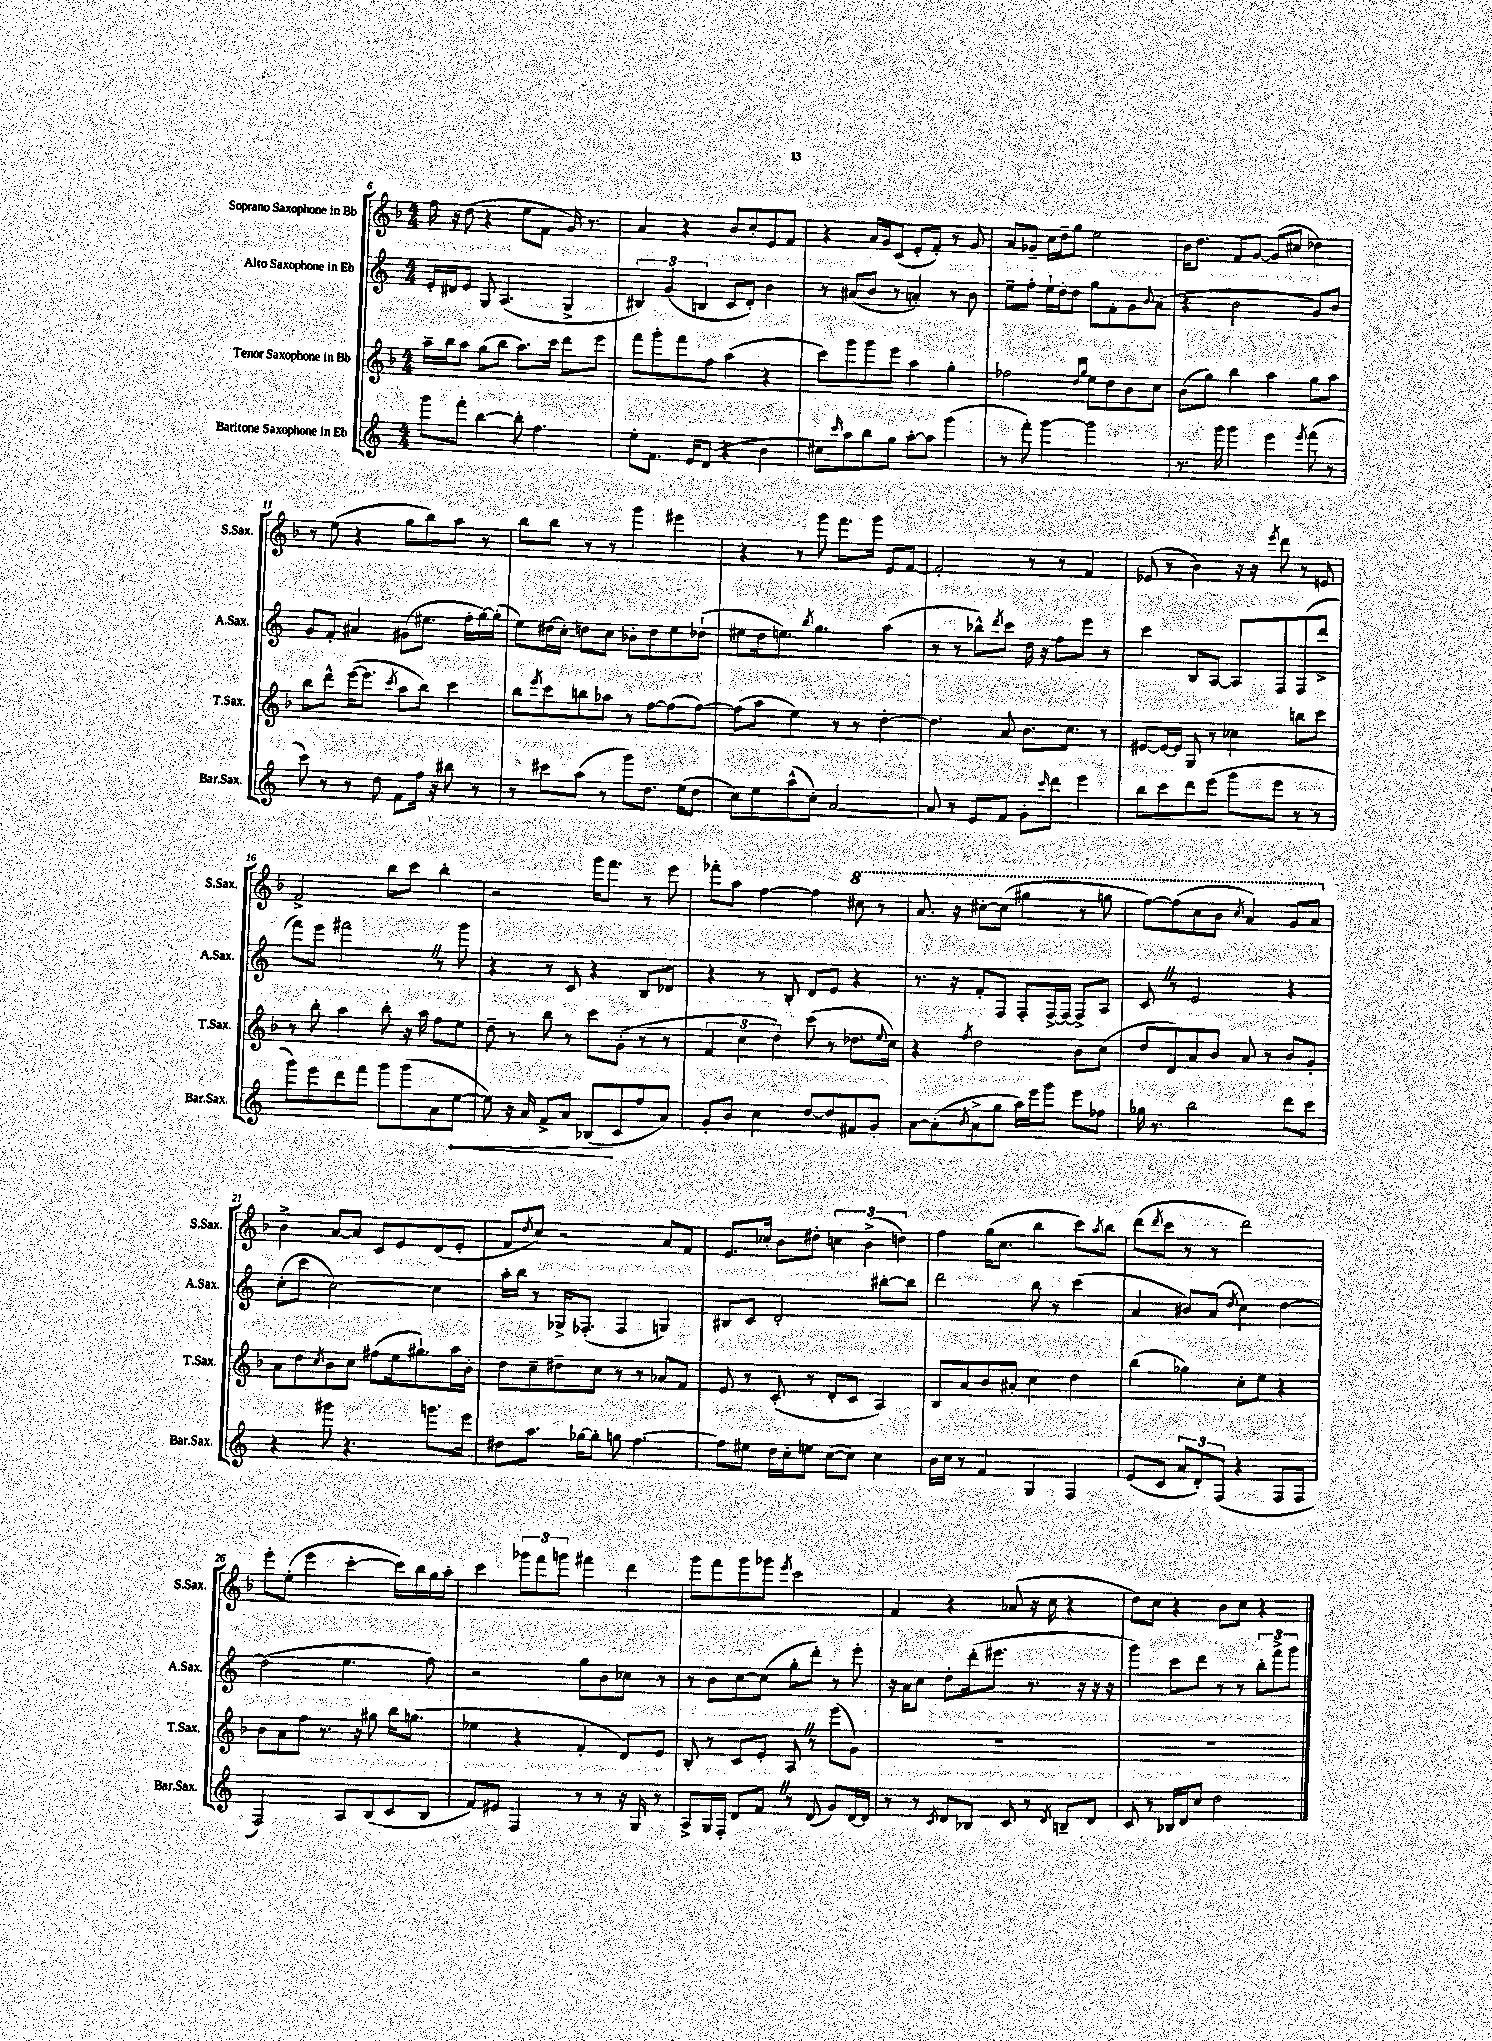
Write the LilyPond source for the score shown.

<<
\new StaffGroup <<
\new Staff = "s0" \with { instrumentName = "Soprano Saxophone in Bb" shortInstrumentName = "S.Sax." } {
    \clef treble \key f \major \numericTimeSignature \time 4/4
    f''16 r16 d''8( r4 e''8 f'8 g'16) r8. |
    a'4 r4 bes'8 c''8-. e'8 f'8 |
    r4 a'16 g'16 c'8( e'8-. f'8-.) r8 g'8 |
    a'8 ges'8-- c''16 d''16-- g''8 e''2 |
    bes'16 d''8. f'8 g'8~ g'8( cis''8 des''4) |
    r8 e''8( r4 g''8 bes''8) a''8 r8 |
    bes''8 bes''8 r8 r8 g'''4 eis'''4 |
    r4 r8 g'''8 f'''8. g'''16 e'8 f'8~ |
    f'2-. r8 r8 f'4 |
    ees'8( r8 bes'4) r16 r16 \acciaccatura { e'''8 } d'''8 r8 e'8 |
    f'2-> bes''8 c'''8 bes''4-. |
    r2 g'''16 f'''8. r8 e'''8 |
    fes'''8-. a''8 f''4~ f''4 \ottava #1 cis'''8 r8 |
    a''8. r16 cis'''8~-. cis'''8( gis'''4 r8 g'''8 |
    f'''8~) f'''8( c'''8 bes''8 \acciaccatura { c'''8 } a''4) g''8 a''8 \ottava #0 |
    bes'4-> a'8~ a'8 c'8 e'8 d'8( e'8-. |
    f'8 \acciaccatura { d''8 } c''8) r2 a'8 f'8 |
    e'8. ces''16-. bes'8 dis''8-. \tuplet 3/2 { c''4 bes'4->( d''4) } |
    f''4 g''16( c''8. bes''4 c'''8) \acciaccatura { a''8 } bes''8 |
    d'''8( \acciaccatura { d'''8 } c'''8 r8 r8 d'''2) |
    e'''8-. e''8-.( e'''4 c'''4~-. c'''16) bes''16 g''16 a''16-. |
    c'''4 \tuplet 3/2 { ges'''8 f'''8 g'''8 } fis'''4 d'''4 |
    g'''8 f'''8 g'''8 ges'''8 \acciaccatura { e'''8 } c'''2 |
    f'4 r4 aes'8( r16 c''16 r4 |
    d''8) c''8 r4 bes'8 c''8 r4 \bar "|." |
}
\new Staff = "s1" \with { instrumentName = "Alto Saxophone in Eb" shortInstrumentName = "A.Sax." } {
    \clef treble \key c \major \numericTimeSignature \time 4/4
    e'16-. dis'16 e'8 g8 a4.( g4-> |
    \tuplet 3/2 { bis4) g'4( b4 } c'8 d'8-.) b'4 |
    r8 ais'8( b'8 r8 a'4-.) r8 b'8 |
    e''8-- f''8-. e''16-! d''16-. d''8 g''8 f'8-. g'8 \appoggiatura { b'8 } a'8( |
    r4 b'2 g'8) b'8 |
    g'8 f'8-. ais'4 gis'8( eis''8. f''16-. g''16~) g''16-.( |
    e''8) dis''16( c''16-.) d''8 c''8 bes'8-. d''8 e''8 des''8-!( |
    eis''8 d''16 e''8.) \acciaccatura { b''8 } g''4. a''4( |
    r8 r8 bes''8-^) \acciaccatura { d'''8 } c'''8 d''16 r16 f''8 e'''8 r8 |
    c'''4 b8 a8~ a8 f8 f8( d'''8-> |
    f'''8) e'''8 fis'''2 \once \override BreathingSign.text = \markup { \musicglyph "scripts.caesura.straight" } \breathe r8 g'''8 |
    r4 r8 c'8 r4 b8 des'8 |
    r4 r8 b8-. d'8 e'8 r4 |
    r8. r16 f'8-. f8 f8-. f16~-> f16~ f8-> a8 |
    c'8 \once \override BreathingSign.text = \markup { \musicglyph "scripts.caesura.straight" } \breathe r8 e'2 r4 |
    c''8-.( c'''8 c''2~) c''4 |
    a''16-. b''16 r8 ges16-> fes8.-.( fes4 g4) |
    bis8 c'8 d'2-. bis''8~-. bis''8 |
    d'''2 b''8 r8 c'''4( |
    a'4 bis'8) a'8( \acciaccatura { d''8 } c''4) d''4~ |
    d''2( e''4. f''8) |
    r2 g''8 b'8 ces''8 r8 |
    r8 b'8 c''8~ c''8( g''8-. d'''8-.) r8 e'''8-. |
    r16 a'16 c''8 d''8-. d'''16-.( eis'''8. r8. r16 r16 r16 |
    g'''4) c'''8 d'''8 r8 r8 \tuplet 3/2 { b''8-. f'''8-> g'''8 } \bar "|." |
}
\new Staff = "s2" \with { instrumentName = "Tenor Saxophone in Bb" shortInstrumentName = "T.Sax." } {
    \clef treble \key f \major \numericTimeSignature \time 4/4
    a''16-- bes''16 a''8 g''8( bes''8 a''8.) c'''16 d'''8 e'''8 |
    f'''8 g'''8-. f'''8 f''8 a''4( r4 |
    c'''8) g'''8 g'''8 e'''8 a''4 g''4-. |
    fes''2 \grace { d''16 g''16 } e''8 d''8 bes'8 c''8 |
    bes'8( g''8) bes''4 a''4 g''8 a''8 |
    bes''8 d'''8-^ e'''16~( e'''8. \acciaccatura { c'''8 } a''8 bes''8) c'''4 |
    bes''8 \acciaccatura { e'''8 } c'''8 b''8 aes''8 r8 f''8~ f''8( f''8~) |
    f''8( a''8 e''4) r8 r8 d''4~-. |
    d''4. a'8 bes'8. c''8. r8 |
    eis'8~ eis'16~ eis'16 g8 r8 ces''4 b''8 c'''8 |
    r8 bes''8-. a''4 bes''8-. r16 a''16 f''8 e''8 |
    d''8-- r8 bes''8 r8 c'''8 g'8-.( r8 r8 |
    \tuplet 3/2 { f'4 c''4 d''4) } c'''8( r8 des''8. \appoggiatura { e''8 } c''16) |
    r4 \acciaccatura { f''8 } d''2 bes'8 c''8( |
    d''8 d'8) a'8 bes'8 a'8 r8 bes'8 g'8-. |
    a'8 d''8 \acciaccatura { c''8 } bes'8 c''8 fis''8( e''16 gis''8.-!) a''16 bes'16-. |
    d''8 c''8-- dis''8-- c''8 r8 r8 aes'8 f'8 |
    e'8 r8 c'8-.( r8 d'8-. c'8 a4) |
    bes8 a'8 bes'8 ais'8-. c''4 d''4 |
    bes''4( ges''4) c''8-. e''8 r4 |
    bes'8 a'8 f''8 r8. r16 gis''8 bes''16 g''8.( |
    ees''4 r4 f'4-. d'8) e'8 |
    bes8-. r8 c'8 e'8-. a8 \once \override BreathingSign.text = \markup { \musicglyph "scripts.caesura.straight" } \breathe r8 e'''8( g'8) |
    R1 |
    R1 \bar "|." |
}
\new Staff = "s3" \with { instrumentName = "Baritone Saxophone in Eb" shortInstrumentName = "Bar.Sax." } {
    \clef treble \key c \major \numericTimeSignature \time 4/4
    g'''8 f'''8-. b''4~ b''8-. f''4. |
    e''8-. f'8. e'16 d'8( r4 b'4 |
    cis''8) \grace { c'''16 } a''8 b''8 g''8 a''8~-. a''8 g'''4( |
    r8 f'''8-.) g'''4~ g'''2 |
    r8. g'''16 g'''4 e'''4 \acciaccatura { e'''8 } f'''8( r8 |
    c'''8) r8 r8 d''8 f'8 f''16 r16 bis''8 r8 |
    r8 cis'''8 a''8( r8 g'''8) d''8. e''16( d''8 |
    c''8) e''8 a''8-^( c''8-.) a'2~ |
    a'8 r8 e'8 f'8 g'8-. \grace { c'''16 } d'''8 e'''4 |
    b''8 c'''8 d'''8 e'''8( g'''8 e'''8 r8 r8 |
    g'''8) e'''8 d'''8 f'''8 g'''8 g'''8( a'8 \once \override Hairpin.circled-tip = ##t e''8~\< |
    e''8) r16 a'16 f'8-> a'8 bes8\!( c'8 f''8 a'8) |
    g'8-. b'8 c''4 d''8~ d''8 fis'8 g'8-. |
    a'8~ a'8-.( \acciaccatura { b'8 } a'8-> g''8 a''16) e'''16 g'''8 e'''8 fes''8 |
    ges''16 r8. b''2 d'''8 c'''8 |
    r4 gis'''8 r4. g'''8. e'''16 |
    dis''8 a''8. ges''16~ ges''8-. g''8 f''4.~ |
    f''8 eis''8 d''16 c''16-. e''8 c''8~( c''8) c''4 |
    b'16 c''16 r8 f'4 g4 f4 |
    e'8( c'8 \tuplet 3/2 { a'8 d'8-.) f8( } r4 f8 f8 |
    f2) a8 b8( c'8 b8 |
    f'8) eis'8 f4 r8 r8 r16 g16 r8 |
    a8-> g16 f16-. d'8 f'8 \once \override BreathingSign.text = \markup { \musicglyph "scripts.caesura.straight" } \breathe r8 d'8( g'8) d'16~ d'16 |
    r8 r8 \acciaccatura { c'8 } d'8 bes8 c'8 r8 \acciaccatura { d'8 } b8-- d'8 |
    c'8 r8 bes16 d'16 c''8 d''2 \bar "|." |
}
>>
>>
\layout { \context { \Score currentBarNumber = #6 } }
